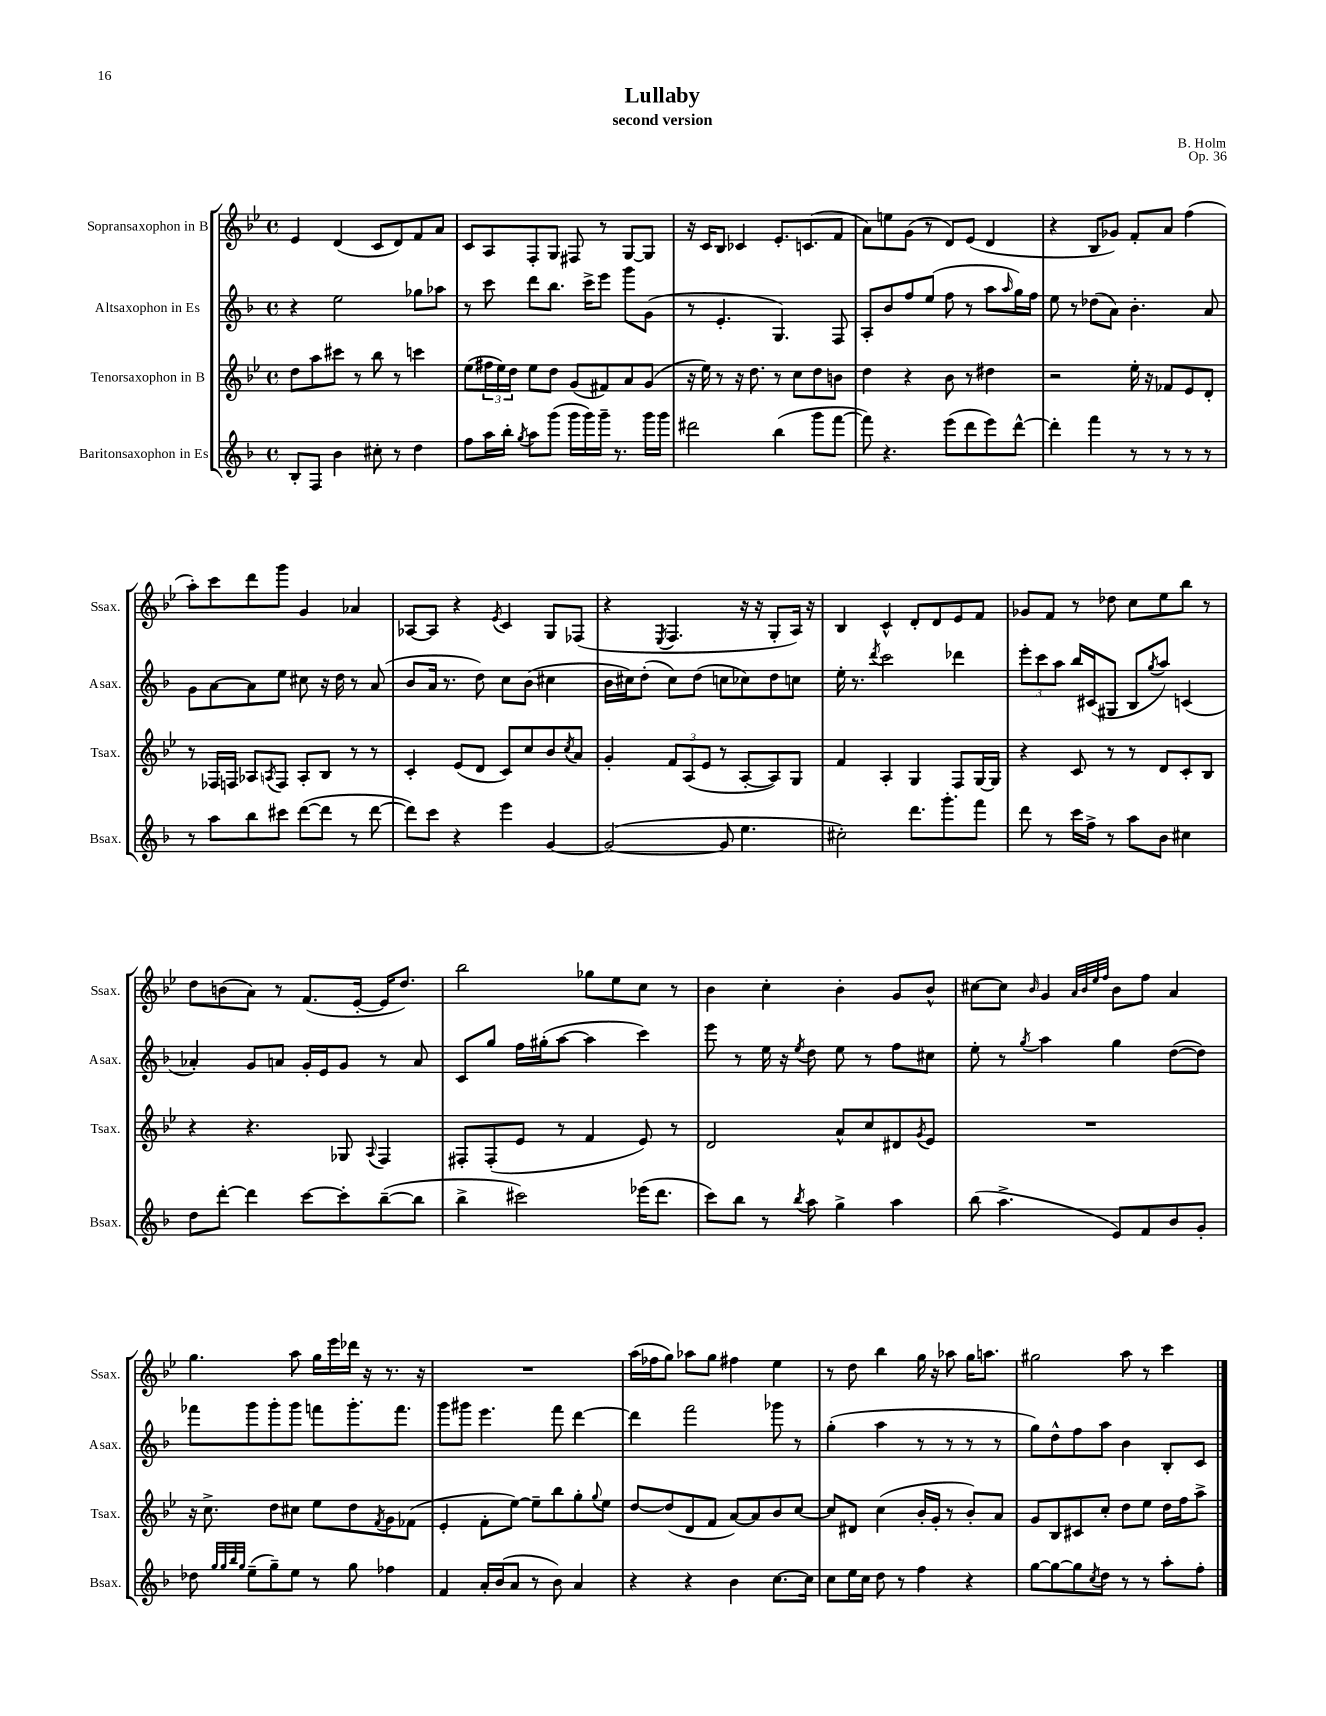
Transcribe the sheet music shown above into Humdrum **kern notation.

**kern	**kern	**kern	**kern
*part4	*part3	*part2	*part1
*staff4	*staff3	*staff2	*staff1
*I"Baritonsaxophon in Es	*I"Tenorsaxophon in B	*I"Altsaxophon in Es	*I"Sopransaxophon in B
*I'Bsax.	*I'Tsax.	*I'Asax.	*I'Ssax.
*clefG2	*clefG2	*clefG2	*clefG2
*k[b-]	*k[b-e-]	*k[b-]	*k[b-e-]
*M4/4	*M4/4	*M4/4	*M4/4
*met(c)	*met(c)	*met(c)	*met(c)
=1	=1	=1	=1
8B-'/L	8dd\L	4r	4e-/
8F/J	8aa\	.	.
4b-\	8ccc#X\J	2ee\	(4d/
.	8r	.	.
8cc#X'\	8bb-\	.	8c/L
8r	8r	.	8d/)
4dd\	4cccn\	8gg-X\L	8f/
.	.	8aa-X\J	8a/J
=2	=2	=2	=2
8ff\L	(8ee-\L	8r	8c/L
16aa\L	24ff#X\L	8ccc\	8A/
.	24ee-\)	.	.
16bb-'\JJ	.	.	.
.	24dd\JJ	.	.
8qgg/	.	.	.
8aa\L	8ee-\L	8ddd\L	8F'/
(8ggg\J	8dd\J	8.bb-\J	8G/J
16ggg\LL	(8g/L	.	8F#X/
16ggg\)	.	16ccc^\KL	.
16ggg~\JJ	8f#X/)	8eee\J	8r
8.r	.	.	.
.	8a/	8ggg\L	[8G/L
16ggg\LL	(8g/J	(8g\J	8G/J]
16ggg\JJ	.	.	.
=3	=3	=3	=3
2ddd#X\	16r	8r	16r
.	16ee-\)	.	16c/KL
.	8r	4.e'/	8B-/J
.	16r	.	4c-X/
.	8.dd\	.	.
(4bb-\	8r	4.G/)	8.e-'/L
.	8cc\L	.	.
.	.	.	(8.cn/
8ggg\L	8dd\	.	.
[8fff\J	8bn\J	8F/	8f/J
=4	=4	=4	=4
8fff\])	4dd\	8A'/L	8a\L)
4.r	.	8b-/	8een\
.	4r	8ff/	(8g\J
.	.	(8ee/J	8r
(8eee\L	8b-\	8ff\	8d/L)
8ddd\	8r	8r	(8e-/J
8eee\)	4dd#X\	8aa\L	4d/
.	.	16qqaa/	.
[8ddd^^\J	.	16gg\L)	.
.	.	16ff\JJ	.
=5	=5	=5	=5
4ddd'\]	2r	8ee\	4r
.	.	8r	.
4fff\	.	(8dd-X\L	8B-/L
.	.	8a\J)	8g-X/J)
8r	16ee-'\	4.b-'\	8f'/L
.	16r	.	.
8r	8f-X/L	.	8a/J
8r	8e-/	.	(4ff\
8r	8d'/J	8a/	.
!!LO:LB:g=z
=6	=6	=6	=6
8r	8r	8g\L	8aa'\L)
8aa\L	16F-X/LL	[8a\	8ccc\
.	16Fn/JJ	.	.
8bb-\	8A-X/L	8a\]	8ddd\
.	8qAn/	.	.
8ccc#X\J	8F/J	8ee\J	8ggg\J
([8ddd\L	8A'/L	8cc#X\	4g/
8ddd\J]	8B-/J	16r	.
.	.	16dd\	.
8r	8r	8r	4a-X/
[8ddd\	8r	(8a/	.
=7	=7	=7	=7
8ddd\L])	4c'/	8b-/L	[8A-X/L
8ccc\J	.	16a/Jk	8A-/J]
.	.	8.r	.
4r	(8e-/L	.	4r
.	8d/J	8dd\)	.
.	.	.	8qe-/
4eee\	8c/L)	8cc\L	4c/
.	8cc/	(8b-\J	.
[4g/	8b-/	4cc#X\	8G/L
.	8qcc/	.	.
.	8a/J	.	(8F-X/J
=8	=8	=8	=8
(2g/_	4g'/	16b-\LL	4r
.	.	16cc#X\J)	.
.	.	(8dd'\J	.
.	.	.	8qE-/
.	12f/L	8cc#\L)	4.F/
.	(12A/	.	.
.	.	(8dd\J	.
.	12e-/J	.	.
8g/]	8r	8ccn\L	.
4.ee\	[8A'/L	8cc-X\)	16r
.	.	.	16r
.	8A/])	8dd\	8G'/L
.	8G/J	8ccn\J	16A/Jk)
.	.	.	16r
=9	=9	=9	=9
2cc#X'\)	4f/	16ee'\	4B-/
.	.	8.r	.
.	.	8qddd/	.
.	4A'/	2ccc\	4c^^/
8.ddd\L	4G/	.	8d'/L
.	.	.	8d/
8.ggg'\	.	.	.
.	8F/L	4ddd-X\	8e-/
8fff\J	[16G/L	.	8f/J
.	16G/JJ]	.	.
=10	=10	=10	=10
8ddd\	4r	12eee'\L	8g-X/L
.	.	12ccc\	.
8r	.	.	8f/J
.	.	12aa\J	.
16ccc\LL	8c/	16bb-/LL	8r
16ff^\JJ	.	(16c#X/J	.
8r	8r	8G#X/J	8dd-X\
8aa\L	8r	8B-/L	8cc\L
.	.	8qgg/	.
8b-\J	8d/L	8aa/J)	8ee-\
4cc#X\	8c'/	(4cn/	8bb-\J
.	8B-/J	.	8r
!!LO:LB:g=z
=11	=11	=11	=11
8dd\L	4r	4a-X'/)	8dd\L
[8ddd'\J	.	.	(8bn\
4ddd\]	4.r	8g/L	8a\J)
.	.	8an/J	8r
[8ccc\L	.	16g'/LL	(8.f/L
.	.	16e/J	.
8ccc'\]	8G-X/	8g/J	.
.	.	.	[16e-'/Jk
.	8qqA/	.	.
([8bb-~\	4F/	8r	16e-/KL]
.	.	.	8.dd/J)
8bb-\J]	.	8a/	.
=12	=12	=12	=12
4bb-^\	8F#X'/L	8c/L	2bb-\
.	(8F#'/	8gg/J	.
2ccc#X\)	8e-/J	16ff\LL	.
.	.	(16gg#X'\J	.
.	8r	[8aa\J	.
.	4f/	4aa\]	8gg-X\L
.	.	.	8ee-\
(16eee-X\KL	8e-/)	4ccc\)	8cc\J
8.ddd\J	.	.	.
.	8r	.	8r
=13	=13	=13	=13
8ccc\L)	2d/	8eee\	4b-\
8bb-\J	.	8r	.
8r	.	16ee\	4cc'\
.	.	16r	.
8qbb-/	.	8qee/	.
8aa\	.	8dd\	.
4gg^\	8a^^/L	8ee\	4b-'\
.	8cc/	8r	.
4aa\	8d#X/	8ff\L	8g/L
.	8qg/	.	.
.	8e-/J	8cc#X\J	8b-^^/J
=14	=14	=14	=14
(8bb-\	1r	8ee'\	[8cc#X\L
4.aa^\	.	8r	8cc#\J]
.	.	8qgg/	16qqb-/
.	.	4aa\	4g/
.	.	.	32qqa/LLL
.	.	.	32qqb-/
.	.	.	32qqee-/
.	.	.	32qqff/JJJ
8e/L)	.	4gg\	8b-\L
8f/	.	.	8ff\J
8b-/	.	([8dd\L	4a/
8g'/J	.	8dd\J])	.
!!LO:LB:g=z
=15	=15	=15	=15
8dd-X\	16r	8fff-X\L	4.gg\
.	8.cc^\	.	.
32qqgg/LLL	.	.	.
32qqgg/	.	.	.
32qqbb-/	.	.	.
32qqgg/JJJ	.	.	.
(8ee~\L	.	8ggg\	.
8gg~\)	8dd\L	8ggg'\	.
8ee\J	8cc#X\J	8ggg\J	8aa\
8r	8ee-\L	8fffn\L	16gg\LL
.	.	.	16eee-\
8gg\	8dd\	8.ggg'\	16ddd-X\JJ
.	.	.	16r
.	8qf/	.	.
4ff-X\	8g\	.	8.r
.	.	8.fff\J	.
.	(8f-X\J	.	.
.	.	.	16r
=16	=16	=16	=16
4f/	4e-'/	8ggg\L	1r
.	.	8ggg#X\J	.
16a'/LL	8f'\L	4.eee\	.
(16b-/J	.	.	.
8a/J	[8ee-\J)	.	.
8r	8ee-~\L]	.	.
8b-\)	8bb-\	8fff\	.
4a/	8gg'\	[4ddd\	.
.	8qqgg/	.	.
.	8ee-\J	.	.
=17	=17	=17	=17
4r	[8dd/L	4ddd\]	(16aa\LL
.	.	.	16ff-X\J
.	(8dd/]	.	8gg\J)
4r	8d/	2fff\	8aa-X\L
.	8f/J	.	8gg\J
4b-\	[8a/L)	.	4ff#X\
.	8a/]	.	.
[8.cc\L	8b-/	8ggg-X\	4ee-\
.	[8cc/J	8r	.
16cc\Jk]	.	.	.
=18	=18	=18	=18
8cc\L	8cc/L]	(4gg'\	8r
16ee\L	8d#X/J	.	8dd\
16cc\JJ	.	.	.
8dd\	(4cc\	4aa\	4bb-\
8r	.	.	.
4ff\	16b-'/LL	8r	16gg\
.	16g'/JJ	.	16r
.	8r	8r	8aa-X\
4r	8b-'/L)	8r	16gg\KL
.	.	.	8.aan\J
.	8a/J	8r	.
=19	=19	=19	=19
[8gg\L	8g/L	8gg\L)	2gg#X\
8gg\_	8B-/	8dd^^\	.
8gg\]	8c#X/	8ff\	.
8qcc/	.	.	.
8dd\J	8cc'/J	8aa\J	.
8r	8dd\L	4b-\	8aa\
8r	8ee-\J	.	8r
8aa'\L	16dd\LL	8B-'/L	4ccc\
.	16ff\J	.	.
8ff'\J	8aa^\J	8c/J	.
==	==	==	==
*-	*-	*-	*-
